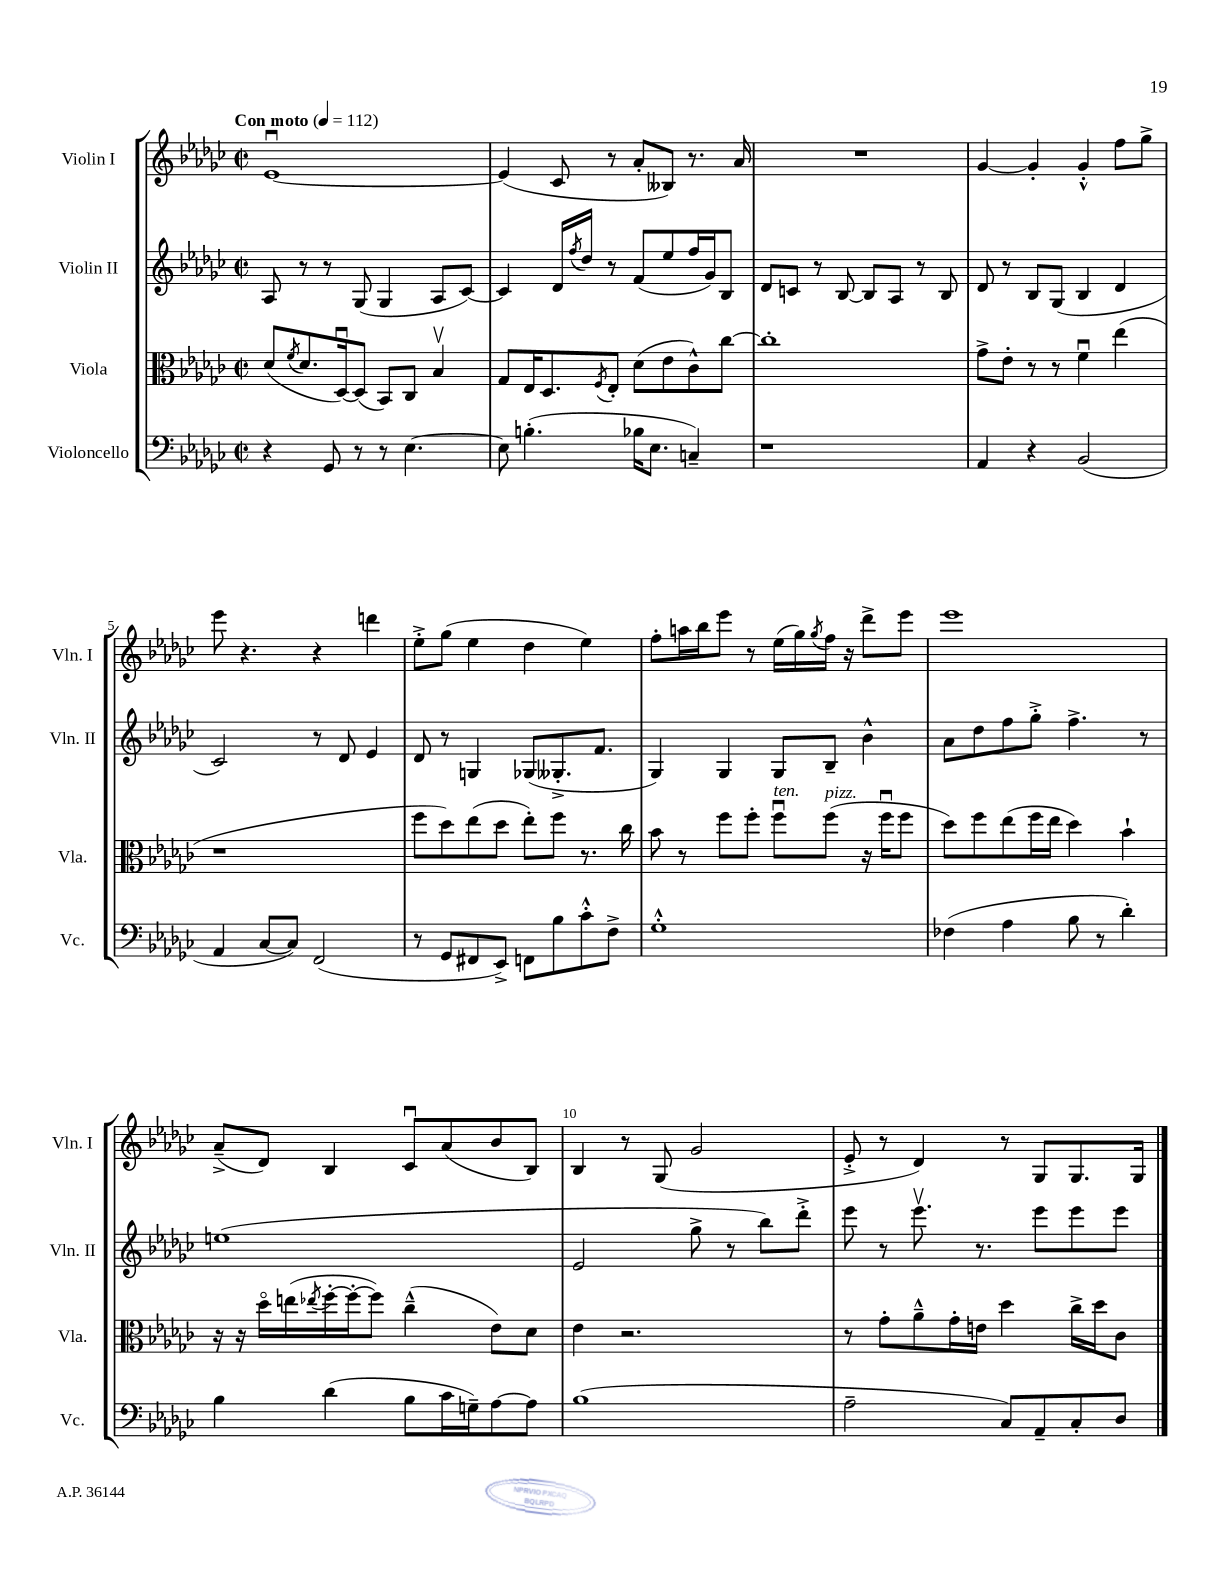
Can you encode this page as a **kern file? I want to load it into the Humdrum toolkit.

**kern	**kern	**kern	**kern
*staff4	*staff3	*staff2	*staff1
*clefF4	*clefC3	*clefG2	*clefG2
*k[b-e-a-d-g-c-]	*k[b-e-a-d-g-c-]	*k[b-e-a-d-g-c-]	*k[b-e-a-d-g-c-]
*M2/2	*M2/2	*M2/2	*M2/2
*met(c|)	*met(c|)	*met(c|)	*met(c|)
*MM112	*MM112	*MM112	*MM112
4r	(8d-	8A-	[1e-u
.	8qf	.	.
.	8.d-	8r	.
8GG-	.	8r	.
.	[16D-u)	.	.
8r	(8D-]	(8G-	.
8r	8BB-)	4G-	.
[4.E-	8C-	.	.
.	4B-v	8A-	.
.	.	[8c-)	.
=	=	=	=
8E-]	8G-	4c-]	(4e-]
(4.B'	16E-	.	.
.	8.D-	.	.
.	.	16d-	8c-
.	.	8qff	.
.	.	16dd-	.
.	8qF	.	.
.	8E-'	8r	8r
16B-	(8d-	(8f	8a-'
8.E-	.	.	.
.	8e-	8ee-	8B--)
4C~)	8c-^^)	16ff	8.r
.	.	16g-)	.
.	[8cc-	8B-	.
.	.	.	16a-
=	=	=	=
1r	1cc-']	8d-	1r
.	.	8c	.
.	.	8r	.
.	.	[8B-	.
.	.	8B-]	.
.	.	8A-	.
.	.	8r	.
.	.	8B-	.
=	=	=	=
4AA-	8g-^	8d-	[4g-
.	8e-'	8r	.
4r	8r	8B-	4g-']
.	8r	(8G-	.
(2BB-	4fu	4B-	4g-'^^
.	(4ee-	4d-	8ff
.	.	.	8gg-^
=	=	=	=
4AA-	1r	2c-)	8eee-
.	.	.	4.r
[8C-	.	.	.
8C-])	.	.	.
(2FF	.	8r	4r
.	.	8d-	.
.	.	4e-	4ddd
=	=	=	=
8r	8ff	8d-	8ee-'^
8GG-	8dd-)	8r	(8gg-
8FF#	(8ee-	4G	4ee-
8EE-^)	8dd-	.	.
8FF	8ee-')	(8G-	4dd-
8B-	8ff	8.G--'^	.
8c-'^^	8.r	.	4ee-)
.	.	8.f	.
8F^	.	.	.
.	16cc-	.	.
=	=	=	=
1G-'^^	8b-	4G-)	8ff'
.	8r	.	16aa
.	.	.	16bb-
.	8ff	4G-	8eee-
.	8ff'	.	8r
.	8ffu	8G-	(16ee-
.	.	.	16gg-)
.	.	.	8qgg-
.	(8ff	8B-~	16ff
.	.	.	16r
.	16r	4b-^^	8ddd-^
.	16ffu	.	.
.	8ff	.	8eee-
=	=	=	=
(4F-	8dd-)	8a-	1eee-
.	8ff	8dd-	.
4A-	(8ee-	8ff	.
.	16ff	8gg-'^	.
.	16ee-	.	.
8B-	4dd-)	4.ff^	.
8r	.	.	.
4d-')	4b-`	.	.
.	.	8r	.
=	=	=	=
4B-	16r	(1ee	(8a-~^
.	16r	.	.
.	16dd-o	.	8d-)
.	(16ee	.	.
.	8qee-	.	.
(4d-	[16ff'	.	4B-
.	16ff'_	.	.
.	8ff])	.	.
8B-	(4cc-~^^	.	8c-u
16c-	.	.	(8a-
16G~)	.	.	.
[8A-	8e-)	.	8b-
8A-]	8d-	.	8B-)
=	=	=	=
(1B-	4e-	2e-	4B-
.	2.r	.	8r
.	.	.	(8G-
.	.	8gg-^	2g-
.	.	8r	.
.	.	8bb-)	.
.	.	8ddd-'^	.
=	=	=	=
2A-~	8r	8eee-	8e-'^
.	8g-'	8r	8r
.	8a-~^^	8.eee-v	4d-)
.	16g-'	.	.
.	16e	8.r	.
8C-)	4dd-	.	8r
8AA-~	.	8eee-	8G-
8C-'	16cc-^	8eee-	8.G-
.	16dd-	.	.
8D-	8c-	8eee-	.
.	.	.	16G-
==	==	==	==
*-	*-	*-	*-
